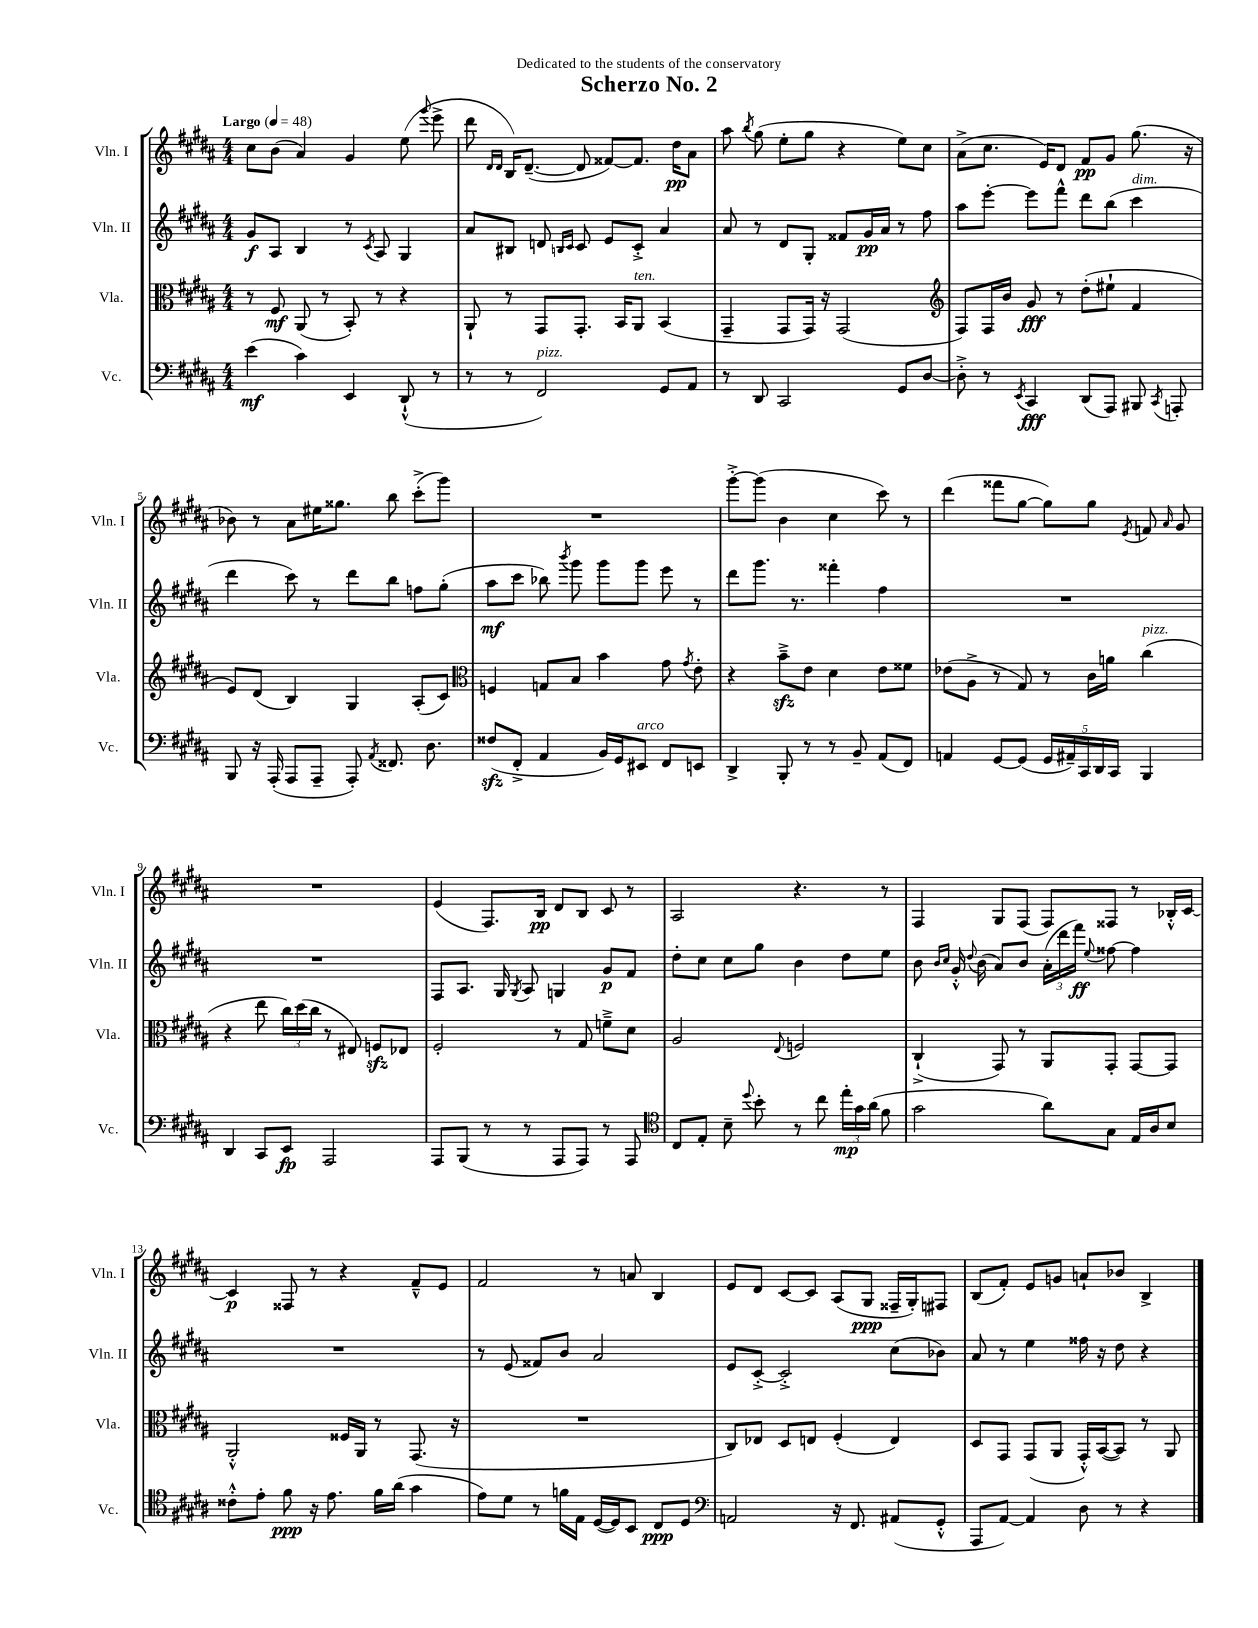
\header { title = "Scherzo No. 2" dedication = "Dedicated to the students of the conservatory" }
<<
\new StaffGroup <<
\new Staff = "s0" \with { instrumentName = "Vln. I" shortInstrumentName = "Vln. I" } {
    \clef treble \key b \major \numericTimeSignature \time 4/4 \tempo "Largo" 4 = 48
    \autoBeamOff cis''8[ b'8]( ais'4) gis'4 e''8( \appoggiatura { gis'''8 } e'''8-> |
    dis'''8 \grace { dis'16[ dis'16] } b16[) dis'8.]~--( dis'8 fisis'8[~) fisis'8.] dis''16[\pp ais'8] |
    ais''8 \acciaccatura { b''8 } gis''8( e''8[-. gis''8] r4 e''8[) cis''8] |
    ais'8[->( cis''8.] e'16[) dis'8] fis'8[\pp gis'8] gis''8.( r16 |
    bes'8) r8 ais'8[ eis''16 gisis''8.] b''8 cis'''8[-.->( gis'''8]) |
    R1 |
    gis'''8[~-.-> gis'''8]( b'4 cis''4 cis'''8) r8 |
    dis'''4( fisis'''8[ gis''8]~ gis''8[) gis''8] \acciaccatura { e'8 } f'8 \grace { ais'16 } gis'8 |
    R1 |
    e'4( fis8.[) b16]\pp dis'8[ b8] cis'8 r8 |
    ais2 r4. r8 |
    fis4 gis8[ fis8]( fis8[) fisis8] r8 bes16[-.-^ cis'16]~ |
    cis'4\p fisis8 r8 r4 fis'8[---^ e'8] |
    fis'2 r8 a'8 b4 |
    e'8[ dis'8] cis'8[~ cis'8] ais8[( gis8]\ppp fisis16[-- gis16-.) fis8] |
    b8[( fis'8]-.) e'8[ g'8] a'8[-! bes'8] b4-> \bar "|." |
}
\new Staff = "s1" \with { instrumentName = "Vln. II" shortInstrumentName = "Vln. II" } {
    \clef treble \key b \major \numericTimeSignature \time 4/4
    \autoBeamOff gis'8[\f ais8] b4 r8 \acciaccatura { cis'8 } ais8 gis4 |
    ais'8[ bis8] d'8 \grace { b16[ cis'16] } cis'8 e'8[ cis'8]-.-> ais'4 |
    ais'8 r8 dis'8[ gis8]-. fisis'8[ gis'16\pp ais'16] r8 fis''8 |
    ais''8[ e'''8]~-. e'''8[ fis'''8]-^ dis'''8[ b''8]( cis'''4^\markup { \italic "dim." } |
    dis'''4 cis'''8) r8 dis'''8[ b''8] f''8[ gis''8]-.( |
    ais''8[\mf cis'''8] bes''8) \acciaccatura { b'''8 } gis'''8 gis'''8[ gis'''8] e'''8 r8 |
    dis'''8[ gis'''8.] r8. fisis'''4-. fis''4 |
    R1 |
    R1 |
    fis8[ ais8.] gis16 \acciaccatura { gis8 } ais8 g4 gis'8[\p fis'8] |
    dis''8[-. cis''8] cis''8[ gis''8] b'4 dis''8[ e''8] |
    b'8 \grace { b'16[ cis''16] } gis'16-.-^ \appoggiatura { dis''8 } b'16( ais'8[) b'8] \tuplet 3/2 { ais'16[-.( dis'''16 fis'''16]\ff) } \appoggiatura { e''8 } fisis''8~ fisis''4 |
    R1 |
    r8 e'8( fisis'8[) b'8] ais'2 |
    e'8[ cis'8]~-.-> cis'2-.-> cis''8[( bes'8]) |
    ais'8 r8 e''4 fisis''16 r16 dis''8 r4 \bar "|." |
}
\new Staff = "s2" \with { instrumentName = "Vla." shortInstrumentName = "Vla." } {
    \clef alto \key b \major \numericTimeSignature \time 4/4
    \autoBeamOff r8 fis8\mf ais,8( r8 b,8-.) r8 r4 |
    ais,8-! r8 gis,8[ gis,8.]-. b,16[ ais,8]^\markup { \italic "ten." } b,4( |
    gis,4-- gis,8[ gis,16]) r16 gis,2( |
    \clef treble fis8[) fis16 b'16] gis'8\fff r8 dis''8[-.( eis''8]-! fis'4 |
    e'8[) dis'8]( b4) gis4 ais8[-.( cis'8]) |
    \clef alto f4 g8[ b8] b'4 gis'8 \acciaccatura { gis'8 } e'8-. |
    r4 b'8[--->\sfz e'8] dis'4 e'8[ fisis'8] |
    ees'8[( ais8]-> r8 gis8) r8 cis'16[ a'16] cis''4^\markup { \italic "pizz." }( |
    r4 e''8 \tuplet 3/2 { cis''16[) dis''16( cis''16] } r8 eis8) f8[\sfz ees8] |
    fis2-. r8 gis8 f'8[---> dis'8] |
    ais2 \appoggiatura { e8 } f2 |
    cis4-!->( gis,8) r8 ais,8[ gis,8]-. gis,8[~ gis,8] |
    ais,2-.-^ fisis16[ ais,16] r8 gis,8.( r16 |
    R1 |
    cis8[) ees8] dis8[ e8] fis4-.( e4) |
    dis8[ gis,8] gis,8[( ais,8] gis,16[-.-^) b,16~( b,8]) r8 ais,8 \bar "|." |
}
\new Staff = "s3" \with { instrumentName = "Vc." shortInstrumentName = "Vc." } {
    \clef bass \key b \major \numericTimeSignature \time 4/4
    \autoBeamOff e'4\mf( cis'4) e,4 dis,8-!-^( r8 |
    r8 r8 fis,2^\markup { \italic "pizz." }) gis,8[ ais,8] |
    r8 dis,8 cis,2 gis,8[ dis8]~ |
    dis8-.-> r8 \acciaccatura { e,8 } cis,4\fff dis,8[( ais,,8]) bis,,8 \acciaccatura { cis,8 } a,,8-. |
    b,,8 r16 ais,,16-.( ais,,8[ ais,,8]-- ais,,8-.) \acciaccatura { ais,8 } fisis,8. dis8. |
    fisis8[\sfz( fis,8]-.-> ais,4 b,16[) gis,16 eis,8]^\markup { \italic "arco" } fis,8[ e,8] |
    dis,4-> b,,8-. r8 r8 b,8-- ais,8[( fis,8]) |
    a,4 gis,8[~ gis,8]( \tuplet 5/4 { gis,16[ ais,16--) cis,16 dis,16 cis,16] } b,,4 |
    dis,4 cis,8[ e,8]\fp ais,,2 |
    ais,,8[ b,,8]( r8 r8 ais,,8[ ais,,8]) r8 ais,,8 |
    \clef tenor cis8[ e8]-. b8-- \appoggiatura { dis''8 } b'8-. r8 cis''8 \tuplet 3/2 { e''16[-.\mp gis'16 ais'16]( } fis'8 |
    gis'2 ais'8[) gis8] e16[ ais16 b8] |
    cisis'8[-.-^ e'8]-. fis'8\ppp r16 e'8. fis'16[ ais'16]( gis'4 |
    e'8[) dis'8] r8 f'16[ e16] dis16[~( dis16) b,8] cis8[\ppp dis8] |
    \clef bass a,2 r16 fis,8. ais,8[( gis,8]-.-^ |
    ais,,8[ ais,8]~) ais,4 dis8 r8 r4 \bar "|." |
}
>>
>>
